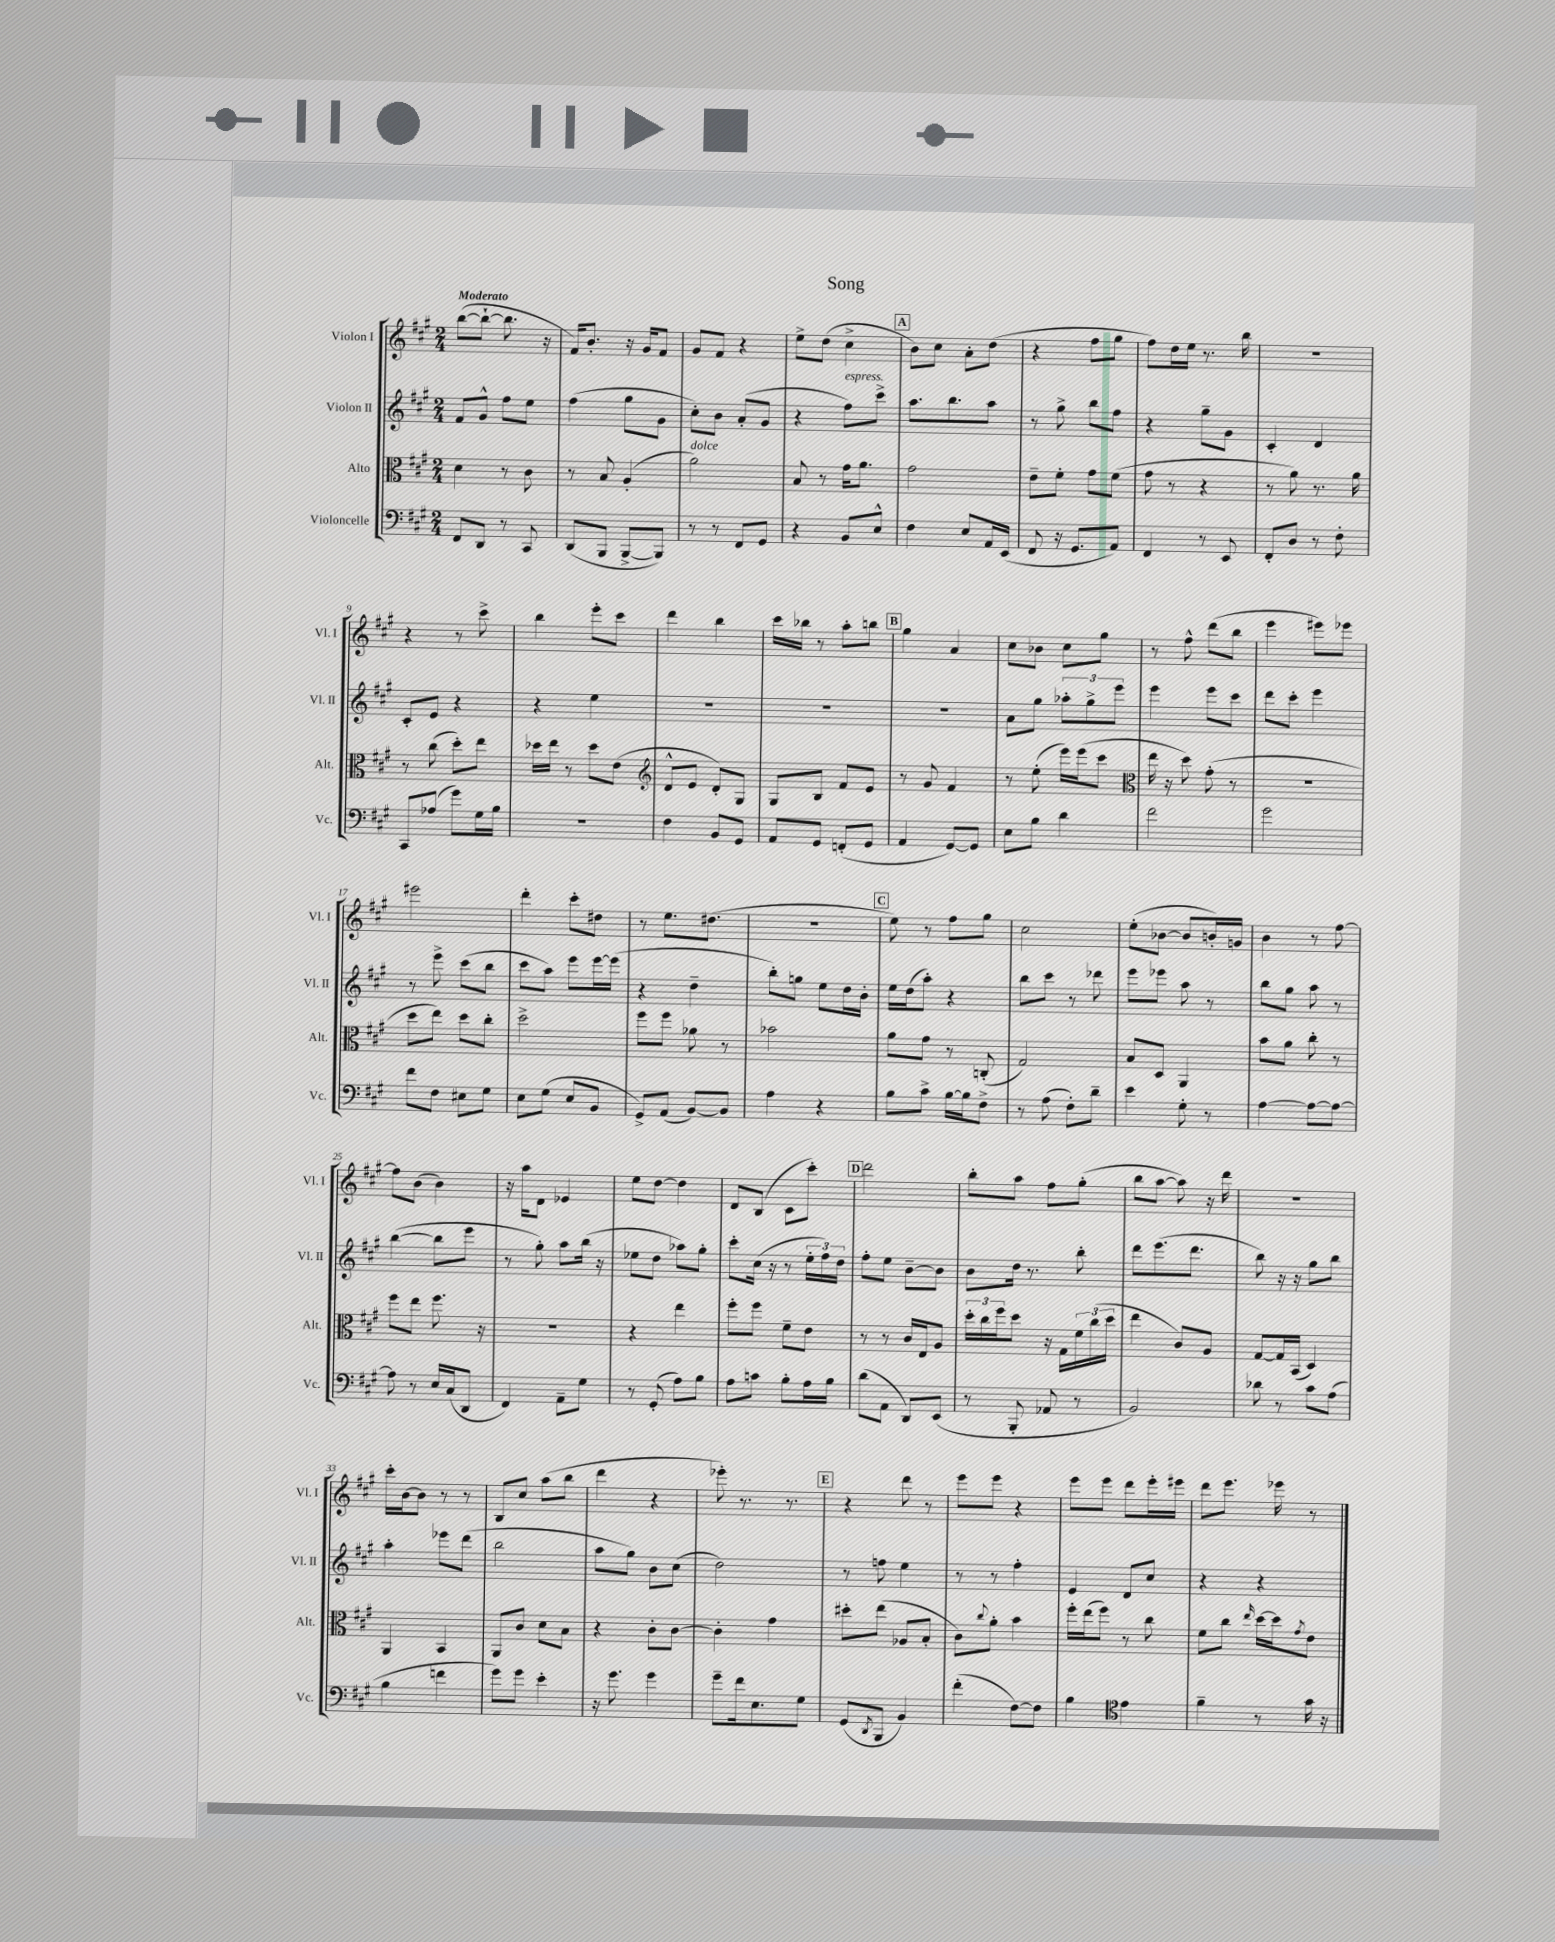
\header { title = "Song" }
<<
\new StaffGroup <<
\new Staff = "s0" \with { instrumentName = "Violon I" shortInstrumentName = "Vl. I" } {
    \clef treble \key a \major \numericTimeSignature \time 2/4 \tempo "Moderato"
    b''8~( b''8~-! b''8. r16 |
    fis'16) b'8.-. r16 gis'16 fis'8 |
    gis'8 fis'8 r4 |
    e''8-> d''8( cis''4-> |
    \mark \markup { \box "A" } b'8) cis''8 a'8-. d''8( |
    r4 fis''8 gis''8 |
    fis''8) d''16 e''16 r8. b''16 |
    R2 |
    r4 r8 cis'''8-> |
    b''4 e'''8-. cis'''8 |
    d'''4 b''4 |
    cis'''16 bes''16 r8 a''8-. b''8 |
    \mark \markup { \box "B" } gis''4 a'4 |
    cis''8 bes'8 cis''8 gis''8 |
    r8 fis''8-^ d'''8( b''8 |
    e'''4 eis'''8) ees'''8 |
    eis'''2 |
    d'''4-. cis'''8-. dis''8 |
    r8 e''8. dis''8.( |
    R2 |
    \mark \markup { \box "C" } e''8) r8 fis''8 gis''8 |
    cis''2 |
    e''8-.( bes'8~ bes'8 b'16-.) g'16 |
    b'4 r8 fis''8~ |
    fis''8 b'8( b'4) |
    r16 a''16 d'8 ees'4 |
    e''8 d''8~ d''4 |
    d'8 b8( cis'8 cis'''8-.) |
    \mark \markup { \box "D" } d'''2 |
    b''8-. a''8 fis''8 gis''8-.( |
    b''8 a''8~ a''8) r16 d'''16 |
    R2 |
    cis'''16-. b'16~ b'8 r8 r8 |
    b8 cis''8 a''8( b''8 |
    d'''4 r4 |
    ees'''8-.) r8. r8. |
    \mark \markup { \box "E" } r4 d'''8 r8 |
    e'''8 e'''8 r4 |
    e'''8 e'''8 d'''8 e'''16-. eis'''16 |
    d'''8 e'''8. ees'''16 r8 \bar "|." |
}
\new Staff = "s1" \with { instrumentName = "Violon II" shortInstrumentName = "Vl. II" } {
    \clef treble \key a \major \numericTimeSignature \time 2/4
    fis'8 gis'8-^ fis''8 e''8 |
    fis''4( gis''8 gis'8 |
    cis''8-.) b'8 a'8-.( gis'8 |
    r4 fis''8^\markup { \italic "espress." }) cis'''8-> |
    \mark \markup { \box "A" } a''8. b''8. a''8 |
    r8 gis''8-> b''8 fis''8 |
    r4 gis''8-- gis'8 |
    cis'4-. d'4 |
    cis'8-. e'8 r4 |
    r4 e''4 |
    R2 |
    R2 |
    \mark \markup { \box "B" } R2 |
    a'8 gis''8 \tuplet 3/2 { aes''8-. gis''8-> e'''8 } |
    e'''4 e'''8 cis'''8 |
    d'''8 cis'''8-. e'''4 |
    r8 e'''8-> cis'''8( b''8 |
    cis'''8 a''8) e'''8 e'''16~ e'''16( |
    r4 d''4-- |
    b''8-.) g''8 e''8 d''16 b'16-. |
    \mark \markup { \box "C" } e''16 d''16( a''8-.) r4 |
    b''8 cis'''8 r8 des'''8 |
    e'''8 ees'''8 a''8 r8 |
    b''8 gis''8 a''8 r8 |
    b''4~( b''8 e'''8 |
    r8 gis''8-.) a''8 b''16( r16 |
    ees''8 d''8 aes''8) gis''8-. |
    cis'''8-. cis''16( r16 r8 \tuplet 3/2 { e''16-. fis''16) d''16 } |
    \mark \markup { \box "D" } fis''8-. e''8 b'8~-- b'8 |
    b'8 d''16 r8. b''8-. |
    d'''8 e'''8.( d'''8. |
    b''8) r16 r16 gis''8 b''8 |
    a''4-. ees'''8 d'''8( |
    b''2 |
    a''8 gis''8) b'8 cis''8( |
    d''2) |
    \mark \markup { \box "E" } r8 f''8 e''4 |
    r8 r8 fis''4-. |
    e'4 d'8 cis''8 |
    r4 r4 \bar "|." |
}
\new Staff = "s2" \with { instrumentName = "Alto" shortInstrumentName = "Alt." } {
    \clef alto \key a \major \numericTimeSignature \time 2/4
    d'4 r8 cis'8 |
    r8 b8 a4-.( |
    a'2^\markup { \italic "dolce" }) |
    b8 r8 gis'16 a'8. |
    \mark \markup { \box "A" } gis'2 |
    e'8-- fis'8-. gis'8 fis'8( |
    gis'8 r8 r4 |
    r8 a'8) r8. a'16 |
    r8 cis''8( d''8-.) e''8 |
    des''16 e''16 r8 des''8 e'8( |
    \clef treble d'8-^ e'8 d'8-.) gis8 |
    gis8 b8 fis'8 e'8 |
    \mark \markup { \box "B" } r8 gis'8 fis'4 |
    r8 e''8-.( e'''16) e'''16( cis'''8 |
    \clef alto e''16 r16 d''8) gis'8-.( r8 |
    R2 |
    d''8 e''8) d''8 cis''8-. |
    d''2-> |
    fis''8 fis''8 aes'8 r8 |
    bes'2 |
    \mark \markup { \box "C" } a'8 gis'8 r8 c8-.( |
    gis2) |
    b8 d8 a,4 |
    b'8 a'8 cis''8-. r8 |
    fis''8 e''8 fis''8. r16 |
    R2 |
    r4 e''4 |
    fis''8-. fis''8 fis'8-- e'8 |
    \mark \markup { \box "D" } r8 r8 cis'16 e16 a8 |
    \tuplet 3/2 { d''16-. cis''16 fis''16 } d''8 r16 gis16 \tuplet 3/2 { fis'16 cis''16( d''16 } |
    e''4 cis'8) a8 |
    gis8~ gis16 b,16( d4) |
    a,4 b,4 |
    a,8 cis'8 d'8 b8 |
    r4 cis'8-. cis'8~ |
    cis'4-. gis'4 |
    \mark \markup { \box "E" } dis''8-. e''8( aes8 b8-. |
    cis'8) \appoggiatura { cis''8 } a'8-. b'4 |
    fis''16-. e''16( fis''8) r8 cis''8 |
    fis'8 cis''8 \grace { e''16 } d''16~ d''16 \acciaccatura { gis'8 } e'8 \bar "|." |
}
\new Staff = "s3" \with { instrumentName = "Violoncelle" shortInstrumentName = "Vc." } {
    \clef bass \key a \major \numericTimeSignature \time 2/4
    fis,8 d,8 r8 cis,8 |
    d,8( b,,8 b,,8~-> b,,8) |
    r8 r8 fis,8 gis,8 |
    r4 b,8 e8-^ |
    \mark \markup { \box "A" } fis4 e8 a,16 e,16( |
    fis,8 r16 gis,8. a,8) |
    fis,4 r8 e,8 |
    fis,8-. d8 r8 fis8-. |
    cis,8 aes8( gis'8) gis16 b16 |
    R2 |
    fis4 b,8 gis,8 |
    a,8 gis,8 f,8-.( gis,8 |
    \mark \markup { \box "B" } a,4 gis,8~) gis,8 |
    e8 b8 d'4 |
    fis'2 |
    gis'2 |
    fis'8 fis8 eis8 gis8 |
    e8 gis8( e8 b,8 |
    gis,8->) a,8( b,8~) b,8 |
    a4 r4 |
    \mark \markup { \box "C" } b8 cis'8-> b16~ b16 fis8-> |
    r8 a8( fis8-.) d'8-- |
    e'4 gis8-. r8 |
    a4~ a8~ a8~ |
    a8 r8 e16 cis16( d,8 |
    fis,4) a,8-- gis8 |
    r8 gis,8-.( a8) b8 |
    a8 c'8 b8-. a16 b16 |
    \mark \markup { \box "D" } d'8( a,8 d,8) e,8( |
    r8 b,,8-. aes,8 r8 |
    b,2) |
    des'8 r8 cis'8 a8( |
    b4 f'4 |
    gis'8) gis'8 e'4-. |
    r16 gis'8. gis'4 |
    gis'8-- fis'16 e8. gis8 |
    \mark \markup { \box "E" } gis,8( \acciaccatura { d,8 } b,,8 b,4) |
    fis'4-.( fis8~) fis8 |
    b4 \clef tenor e'4 |
    fis'4-- r8 gis'16 r16 \bar "|." |
}
>>
>>
